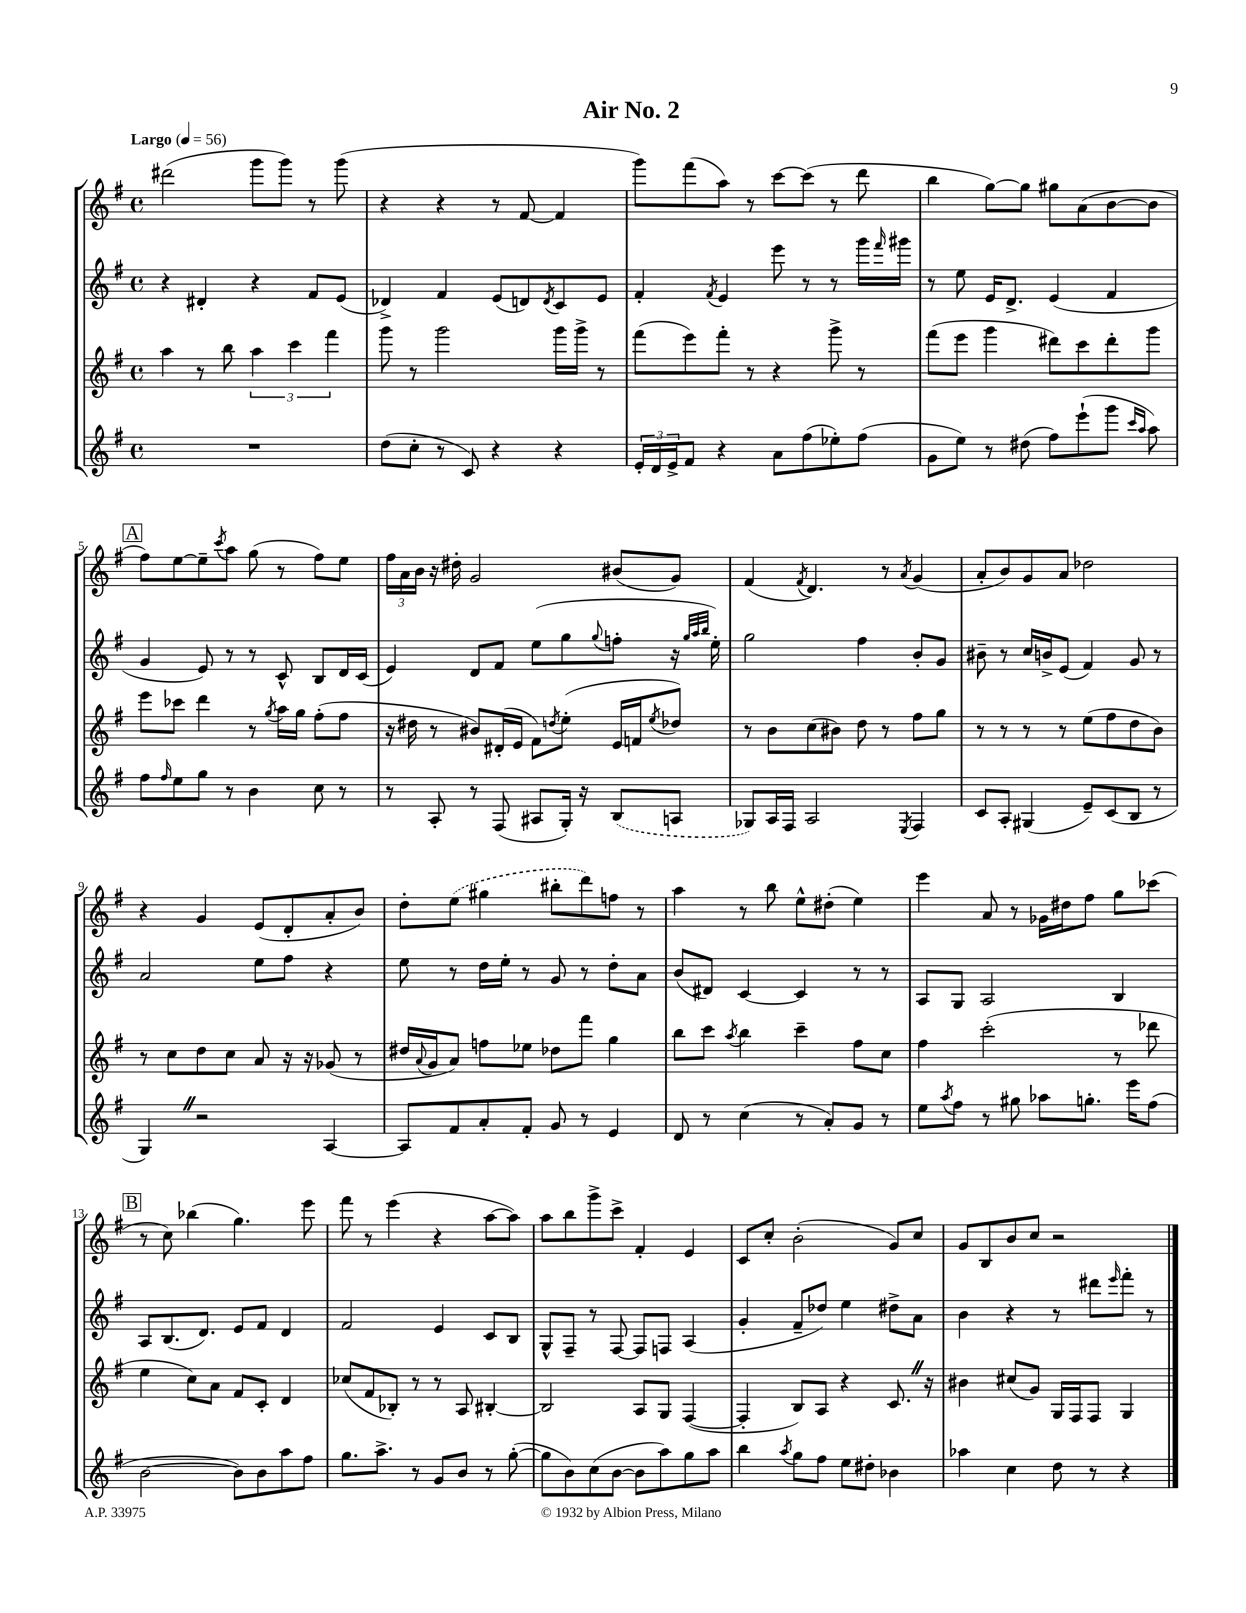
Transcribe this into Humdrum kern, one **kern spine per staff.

**kern	**kern	**kern	**kern
*staff4	*staff3	*staff2	*staff1
*clefG2	*clefG2	*clefG2	*clefG2
*k[f#]	*k[f#]	*k[f#]	*k[f#]
*M4/4	*M4/4	*M4/4	*M4/4
*met(c)	*met(c)	*met(c)	*met(c)
*MM56	*MM56	*MM56	*MM56
1r	4aa	4r	(2ddd#
.	8r	4d#'	.
.	8bb	.	.
.	6aa	4r	8ggg
.	.	.	8ggg)
.	6ccc	.	.
.	.	8f#	8r
.	6fff#	.	.
.	.	(8e	(8ggg
=	=	=	=
(8dd	8ggg	4d-^)	4r
8cc'	8r	.	.
8r	2ggg	4f#	4r
8c)	.	.	.
4r	.	(8e	8r
.	.	8d)	[8f#
.	.	8qd	.
4r	16ggg	8c	4f#]
.	16ggg^	.	.
.	8r	8e	.
=	=	=	=
24e'	(8fff#	4f#'	8ggg)
24d	.	.	.
24e^	.	.	.
8f#	8eee)	.	(8fff#
.	.	8qf#	.
4r	8fff#'	4e	8aa)
.	8r	.	8r
8a	4r	8eee	[8ccc
(8ff#	.	8r	(8ccc]
8ee-')	8ggg^	8r	8r
(8ff#	8r	16ggg	8ddd
.	.	16qqfff#	.
.	.	16ggg#	.
=	=	=	=
8g	(8fff#	8r	4bb
8ee)	8eee	8ee	.
8r	4ggg	16e	[8gg)
.	.	8.d^	.
(8dd#	.	.	8gg]
8ff#)	8ddd#)	(4e	8gg#
(8eee`	8ccc	.	(8a
8ggg	8ddd#'	4f#	[8b
16qqccc	.	.	.
16qqaa	.	.	.
8aa)	8ggg	.	8b]
=	=	=	=
8ff#	8eee	4g	8ff#)
16qqff#	.	.	.
8ee	8ccc-	.	[8ee
8gg	4ddd	8e)	8ee~]
.	.	.	8qccc
8r	.	8r	8aa
4b	8r	8r	(8gg
.	8qgg	.	.
.	16aa	8c^^	8r
.	16gg	.	.
8cc	(8ff#'	8B	8ff#)
8r	8ff#	16d	8ee
.	.	(16c	.
=	=	=	=
8r	16r	4e)	24ff#
.	.	.	24a
.	16dd#	.	.
.	.	.	24b
8A'	8r	.	16r
.	.	.	16dd#'
8r	8b#)	8d	2g
(8F#	(16d#'	8f#	.
.	16e	.	.
8A#	8f#)	(8ee	.
.	8qdd	.	.
16G')	(8ee'	8gg	.
16r	.	.	.
.	.	8qqgg	.
(8B	16e	8ff'	(8b#
.	16f	.	.
.	8qee	.	.
8A	8dd-)	16r	8g)
.	.	32qqgg	.
.	.	32qqaa	.
.	.	32qqbb	.
.	.	16ee')	.
=	=	=	=
8G-)	8r	2gg	(4f#
16A	8b	.	.
16F#	.	.	.
.	.	.	8qf#
2A	(8cc	.	4.d)
.	8b#)	.	.
.	8dd	4ff#	.
.	8r	.	8r
8qE	.	.	8qa
4F#	8ff#	8b'	(4g
.	8gg	8g	.
=	=	=	=
8c	8r	8b#~	8a'
8A'	8r	8r	8b)
(4G#	8r	16cc	8g
.	.	16b^	.
.	8r	(8e	8a
8e~)	(8ee	4f#)	2dd-
(8c	8ff#	.	.
8B	8dd	8g	.
8r	8b)	8r	.
=	=	=	=
4G)	8r	2a	4r
.	8cc	.	.
2r	8dd	.	4g
.	8cc	.	.
.	8a	8ee	(8e
.	16r	8ff#	8d'
.	16r	.	.
[4A	(8g-	4r	8a'
.	8r	.	8b)
=	=	=	=
8A]	16dd#	8ee	8dd'
.	8qqa	.	.
.	16g	.	.
8f#	8a)	8r	(8ee
8a'	8ff	16dd	4gg#
.	.	16ee'	.
8f#'	8ee-	8r	.
8g	8dd-	8g	8bb#'
8r	8fff#	8r	8ddd)
4e	4gg	8dd'	8ff
.	.	8a	8r
=	=	=	=
8d	8bb	(8b	4aa
8r	8ccc	8d#)	.
.	8qaa	.	.
(4cc	4bb	[4c	8r
.	.	.	8bb
8r	4ccc~	4c]	8ee^^
8a')	.	.	(8dd#'
8g	8ff#	8r	4ee)
8r	8cc	8r	.
=	=	=	=
8ee	4ff#	8A	4eee
8qaa	.	.	.
8ff#	.	8G	.
8r	(2ccc'	2A	8a
8gg#	.	.	8r
8aa-	.	.	16g-
.	.	.	16dd#
8.gg'	.	.	8ff#
.	8r	4B	8gg
16eee	.	.	.
(8ff#	8ddd-	.	(8ccc-
=	=	=	=
[2b	4ee	8A	8r
.	.	(8.B	8cc)
.	8cc)	.	(4bb-
.	.	8.d)	.
.	8a	.	.
8b])	8f#	8e	4.gg)
8b	8c'	8f#	.
8aa	4d	4d	.
8ff#	.	.	8eee
=	=	=	=
8.gg	(8cc-	2f#	8fff#
.	8f#	.	8r
8.aa^	.	.	.
.	8B-')	.	(4eee
8r	8r	.	.
8g	8r	4e	4r
8b	8A	.	.
8r	[4B#'	8c	[8aa
([8gg'	.	8B	8aa])
=	=	=	=
8gg]	2B#]	8G^^	8aa
8b)	.	8F#~	8bb
(8cc	.	8r	8ggg^
[8b	.	[8F#	8ccc^
8b]	8A	8F#]	4f#'
8aa)	8G	8F	.
8gg	([4F#	(4A	4e
8aa	.	.	.
=	=	=	=
4bb	4F#']	4g'	8c
.	.	.	8cc'
8qaa	.	.	.
8gg	8B)	8f#~	(2b'
8ff#	8A	8dd-)	.
8ee	4r	4ee	.
8dd#'	.	.	.
4b-	8.c	8dd#^	8g)
.	.	8a	8cc
.	16r	.	.
=	=	=	=
4aa-	4b#	4b	8g
.	.	.	8B
4cc	(8cc#	4r	8b
.	8g)	.	8cc
8dd	16G	8r	2r
.	16F#	.	.
8r	8F#	8ddd#	.
.	.	16qqeee	.
4r	4G	8fff#'	.
.	.	8r	.
==	==	==	==
*-	*-	*-	*-
